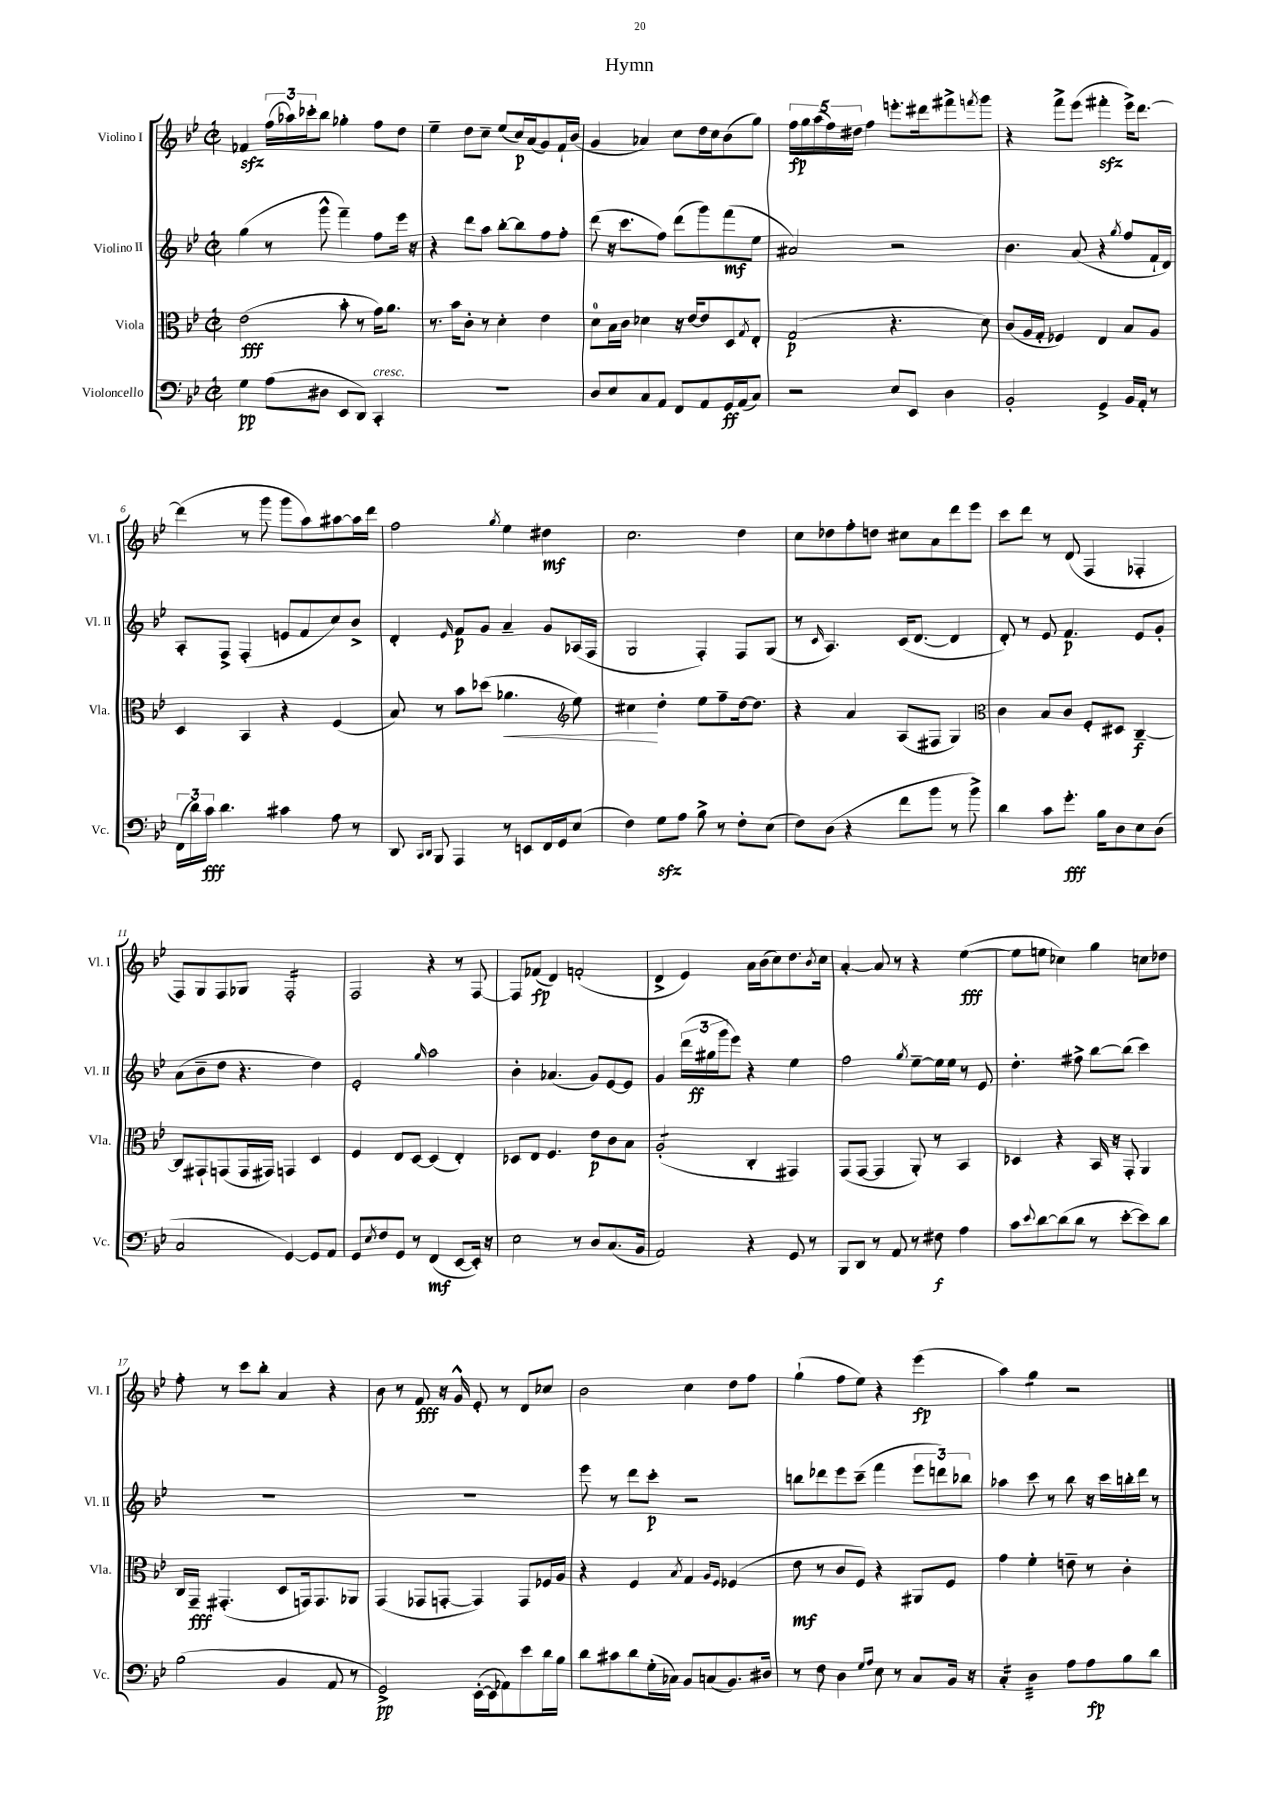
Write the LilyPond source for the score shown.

\header { title = "Hymn" }
<<
\new StaffGroup <<
\new Staff = "s0" \with { instrumentName = "Violino I" shortInstrumentName = "Vl. I" } {
    \clef treble \key bes \major \defaultTimeSignature \time 2/2
    fes'4\sfz \tuplet 3/2 { f''16( aes''16) ces'''16-. } bes''8 ges''4-. f''8 d''8 |
    ees''4-- d''8 c''8-- ees''8( c''16\p) a'16( g'8) f'16-! bes'16( |
    g'4 aes'4) c''8 d''16 c''16 bes'8( g''8) |
    \tuplet 5/4 { f''16\fp g''16 a''16( f''16) dis''16 } f''4 e'''8.-. dis'''16 fis'''8-> \acciaccatura { f'''8 } g'''8 |
    r4 f'''8-> ees'''8( fis'''4-.\sfz ees'''16->) d'''8.~ |
    d'''4( r8 g'''8 g'''8 a''8) ais''8~ ais''16 d'''16 |
    f''2 \acciaccatura { g''8 } ees''4 dis''4\mf |
    c''2. d''4 |
    c''8 des''8 f''8-. d''8 cis''8 a'8 d'''8 ees'''8 |
    c'''8 d'''8 r8 d'8( f4 fes4-. |
    f8) g8 f8 ges8 f2:16-. |
    f2 r4 r8 f8~ |
    f8 fes'8\fp( d'4) f'2-.( |
    d'4-> ees'4) a'16 bes'16( c''8) d''8. \acciaccatura { bes'8 } c''16 |
    a'4~-. a'8 r8 r4 ees''4~\fff( |
    ees''8 e''8 ces''4) g''4 c''8 des''8 |
    f''8-. r8 c'''8 bes''8-. a'4 r4 |
    bes'8 r8 f'8\fff r16 g'16-^ ees'8-. r8 d'8 ces''8 |
    bes'2 c''4 d''8 f''8 |
    g''4-!( f''8 ees''8) r4 ees'''4\fp( |
    a''4) g''4:8 r2 \bar "|." |
}
\new Staff = "s1" \with { instrumentName = "Violino II" shortInstrumentName = "Vl. II" } {
    \clef treble \key bes \major \defaultTimeSignature \time 2/2
    g''4( r8 g'''8-^ f'''4--) f''8 ees'''16 r16 |
    r4 d'''8 a''8 bes''8~-. bes''8 f''8 f''8-. |
    d'''8( r16 c'''8. f''8) d'''8( g'''8) f'''8\mf( ees''8 |
    ais'2) r2 |
    bes'4. a'8( r4 \acciaccatura { g''8 } f''8 f'16-! d'16) |
    a8-. f8-> f4-.( e'8 f'8 c''8) bes'8-> |
    d'4-. \grace { ees'16 } f'8\p g'8 a'4-- g'8 aes16( f16 |
    g2 f4-.) f8 g8( |
    r8 \grace { c'16 } a4.) c'16( d'8.~ d'4 |
    d'8-.) r8 ees'8 f'4.\p ees'8 g'8-. |
    a'8( bes'8-- d''8 r4. d''4) |
    ees'2-. \grace { g''16 } a''2 |
    bes'4-. aes'4.( g'8) ees'8~ ees'8 |
    g'4 \tuplet 3/2 { d'''16( gis''16\ff g'''16 } ees'''8) r4 ees''4 |
    f''2 \acciaccatura { g''8 } ees''8~-- ees''16 ees''16 r8 ees'8 |
    d''4.-. fis''8-> bes''8~ bes''8( c'''4) |
    R1 |
    R1 |
    ees'''8 r8 d'''8 c'''8-.\p r2 |
    b''8 des'''8 ees'''8 c'''8--( f'''4 \tuplet 3/2 { ees'''8 d'''8) bes''8 } |
    aes''4 c'''8 r8 bes''8 r16 c'''16 b''16-. d'''16 r8 \bar "|." |
}
\new Staff = "s2" \with { instrumentName = "Viola" shortInstrumentName = "Vla." } {
    \clef alto \key bes \major \defaultTimeSignature \time 2/2
    ees'2\fff( bes'8-. r8 g'16) a'8. |
    r8. bes'16 c'8-. r8 d'4-. ees'4 |
    d'8-0 bes16 c'16 des'4 r16 ees'16~ ees'8 d8 \acciaccatura { g8 } ees8-. |
    g2\p( r4. d'8) |
    c'8( a16 g16-. fes4) ees4 bes8 a8 |
    d4 bes,4 r4 f4( |
    bes8) r8 bes'8 des''8( aes'4.\< \clef treble ees''8) |
    cis''4\! d''4-. ees''8 f''8-- d''16~ d''8. |
    r4 a'4 a8( fis8 g4) |
    \clef alto c'4 bes8 c'8 f8-. dis8 c4~--\f |
    c8 gis,8-! g,8( g,16 gis,16) g,4 d4 |
    f4 ees8 d8~ d4( ees4-.) |
    des8 ees8 f4. ees'8\p c'8 bes8 |
    a2:8-.( c4-. gis,4) |
    g,8( g,8~ g,4 a,8-.) r8 bes,4 |
    des4 r4 bes,16 r16 g,8-. a,4 |
    c16 g,16--\fff gis,4.-.( d8 g,16) g,8. aes,8 |
    g,4( ges,8 g,8~-. g,4) g,8 fes16 a16 |
    r4 f4 \acciaccatura { bes8 } g4 \grace { a16 f16 } fes4( |
    ees'8\mf r8 c'8 f8) r4 ais,8 f8 |
    g'4 f'4-. e'8-- r8 c'4-. \bar "|." |
}
\new Staff = "s3" \with { instrumentName = "Violoncello" shortInstrumentName = "Vc." } {
    \clef bass \key bes \major \defaultTimeSignature \time 2/2
    g4\pp a8( dis8 ees,8 d,8) c,4-.^\markup { \italic "cresc." } |
    R1 |
    d8 ees8 c8 a,8 f,8 a,8 g,16\ff a,16( c8) |
    r2 ees8 ees,8 d4 |
    bes,2-. g,4-> bes,16 a,16-. r8 |
    \tuplet 3/2 { f,16( d'16) c'16\fff } d'4. cis'4 a8 r8 |
    d,8 \grace { c,16 d,16 } bes,,8 a,,4 r8 e,8 f,16 g,16 ees8( |
    f4) g8\sfz a8 bes8-> r8 f8-. ees8( |
    f8) d8( r4 f'8 bes'8 r8 bes'8->) |
    d'4 c'8 g'8.-.\fff bes16 d8 ees8 d8( |
    c2 g,4~) g,8 a,8 |
    g,8 \acciaccatura { ees8 } f8 g,8 r8 f,4\mf( ees,8~ ees,16-.) r16 |
    ees2 r8 d8 c8.( bes,16 |
    a,2) r4 g,8 r8 |
    bes,,8 d,8 r8 a,8 r8 fis8\f a4 |
    c'8 \appoggiatura { ees'8 } d'8~ d'8( d'8 r8 ees'8~-. ees'8) d'8 |
    bes2( bes,4 a,8 r8 |
    g,2->\pp) ees,16~-.( ees,16 aes,8) ees'8 d'16 bes16 |
    d'8 cis'8 d'8 g16-.( ces16) bes,8 c8( bes,8.) dis16 |
    r8 f8 d4 \grace { g16 a16 } ees8 r8 c8 bes,16 r16 |
    c4:16-. d4:32 a8 a8\fp bes8 d'8 \bar "|." |
}
>>
>>
